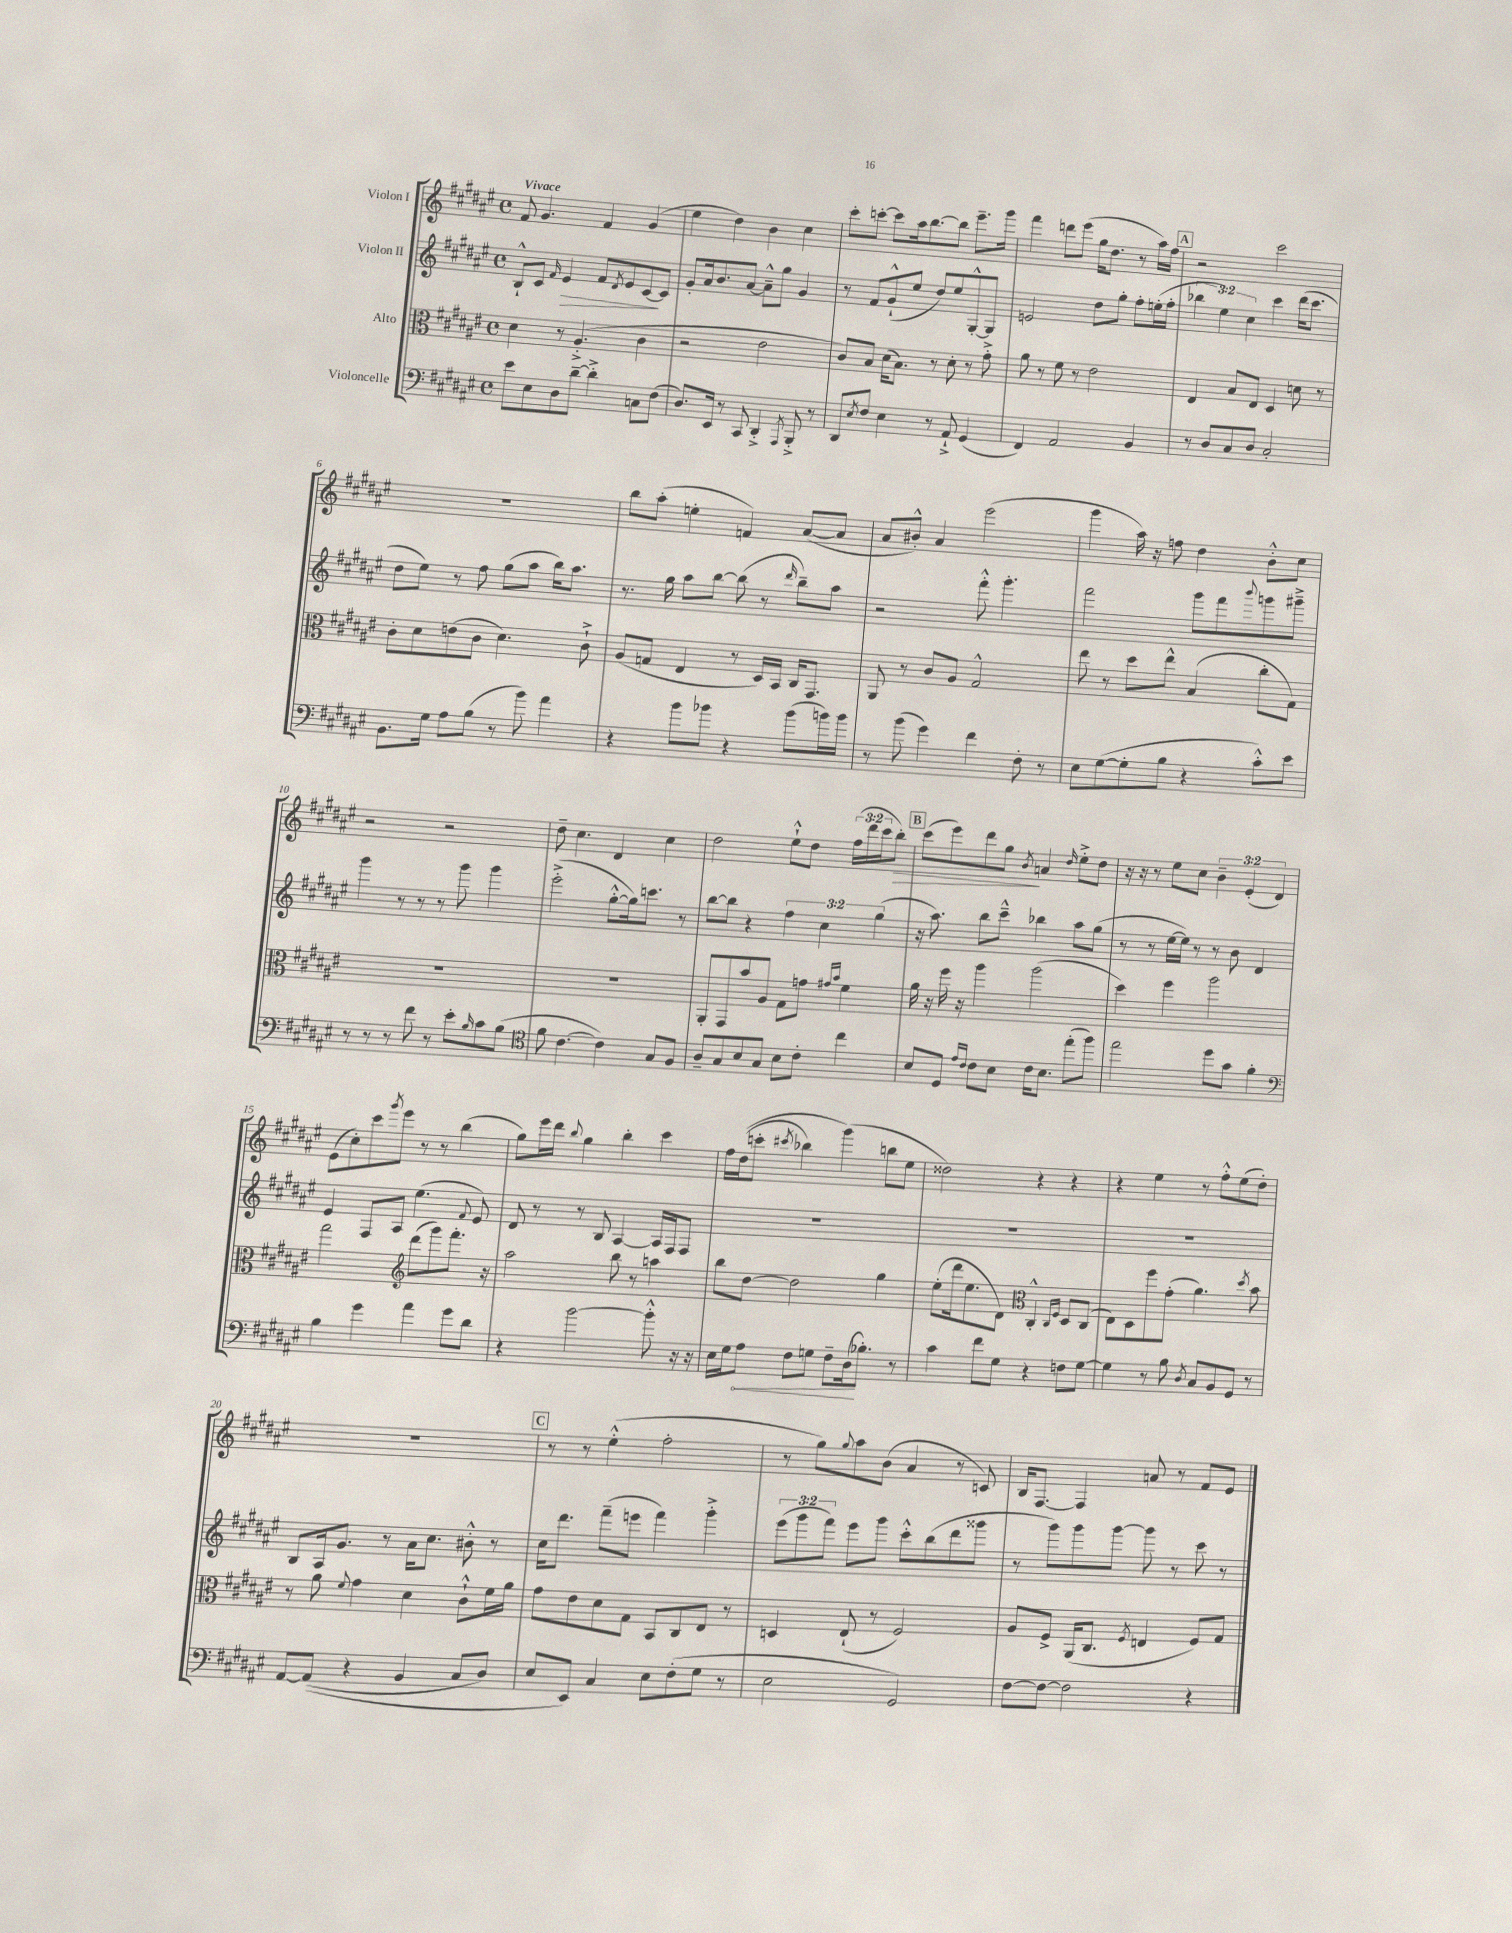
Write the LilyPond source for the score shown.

<<
\new StaffGroup <<
\new Staff = "s0" \with { instrumentName = "Violon I" } {
    \clef treble \key fis \major \defaultTimeSignature \time 4/4 \override Staff.TupletNumber.text = #tuplet-number::calc-fraction-text \tempo "Vivace"
    fis'8 gis'4. fis'4 gis'4( |
    eis''4 dis''4) b'4 cis''4 |
    cis'''8-. c'''8~-. c'''8 ais''16 b''8.~ b''8 eis'''8.-- gis'''16 |
    fis'''4 d'''8 eis'''8( gis''16 dis''8. r8 ais''16) fis''16 |
    \mark \markup { \box "A" } r2 cis'''2 |
    R1 |
    b''8 ais''8-.( e''4-. f'4) ais'8~( ais'8 |
    ais'8 bis'8-.-^) ais'4 eis'''2( |
    gis'''4 ais''16) r16 f''8 dis''4 b'8-.-^ cis''8 |
    r2 r2 |
    dis''8-- cis''4. dis'4 cis''4 |
    dis''2 eis''8-!-^ dis''8 \tuplet 3/2 { fis''16( dis'''16 cis'''16 } b''8-.\>) |
    \mark \markup { \box "B" } cis'''8( eis'''8) dis'''8 gis''8\! \acciaccatura { b'8 } a'4 \grace { dis''16 } eis''8-.-> dis''8 |
    r16 r16 r8 eis''8 cis''8 \tuplet 3/2 { b'4-- eis'4-.( dis'4) } |
    eis'8( cis''8-.) cis'''8 \acciaccatura { gis'''8 } eis'''8 r8 r8 b''4( |
    gis''8) eis'''16 dis'''16 \appoggiatura { b''8 } gis''4 b''4-. cis'''4 |
    fis''16 dis''16(\( c'''8-. \acciaccatura { cis'''8 } bes''4) gis'''4(\) b''8 eis''8 |
    disis''2) r4 r4 |
    r4 eis''4 r8 fis''8-.-^ eis''8( dis''8-.) |
    R1 |
    \mark \markup { \box "C" } r8 r8 eis''4-.-^( fis''2-. |
    r8 gis''8) \appoggiatura { gis''8 } ais''8 b'8( ais'4 r8 c'8) |
    b16 fis8.~ fis4 a'8 r8 fis'8 eis'8 \bar "|." |
}
\new Staff = "s1" \with { instrumentName = "Violon II" } {
    \clef treble \key fis \major \defaultTimeSignature \time 4/4 \override Staff.TupletNumber.text = #tuplet-number::calc-fraction-text
    b8-!-^ cis'8 \grace { fis'16 } eis'4\> fis'8 \acciaccatura { dis'8 } eis'8 cis'8~\! cis'8 |
    gis'8-. ais'16 b'8. ais'8~ ais'8---^ gis''8 gis'4 |
    r8 fis'8 gis'8-!-^( eis''8 dis''8) eis''8 gis8~-.-^ gis8 |
    e'2 dis''8 gis''8-. fis''8-. e''16-.( fis''16-. |
    \mark \markup { \box "A" } \tuplet 3/2 { bes''4 eis''4) cis''4 } cis'''4 dis'''16( cis'''8. |
    dis''8 eis''8) r8 fis''8 gis''8( ais''8 b''16) ais''8. |
    r8. gis''16 ais''8 b''8~ b''8( r8 \grace { dis'''16 } b''8--) ais''8 |
    r2 fis'''8-.-^ gis'''4.-. |
    fis'''2 gis'''8 fis'''8 \appoggiatura { b'''8 } g'''8 gis'''8---> |
    gis'''4 r8 r8 r8 gis'''8 gis'''4 |
    eis'''2-.->( gis''8~-.-^ gis''16) c'''8. r8 |
    b''8~ b''8 r4 \tuplet 3/2 { fis''4 cis''4 gis''4( } |
    \mark \markup { \box "B" } r16 ais''8.) b''8 cis'''8---^ bes''4 ais''8 gis''8( |
    r8 r8 eis''16~ eis''16) r8 r8 b'8 dis'4 |
    eis'4 fis8 ais8 eis''4.( \appoggiatura { fis'8 } eis'8) |
    dis'8 r8 r8 b8 ais4~ ais16 fis16 fis8 |
    R1 |
    R1 |
    R1 |
    b8 ais16 gis'8. r8 ais'16 cis''8. bis'8-.-^ r8 |
    \mark \markup { \box "C" } cis''16 dis'''8. fis'''8--( e'''8 fis'''4) gis'''4-.-> |
    \tuplet 3/2 { eis'''8( gis'''8 fis'''8) } eis'''8 gis'''8 cis'''8-.-^ b''8( dis'''8 gisis'''8 |
    r8 gis'''8) gis'''8 gis'''8~ gis'''8 r8 cis'''8 r8 \bar "|." |
}
\new Staff = "s2" \with { instrumentName = "Alto" } {
    \clef alto \key fis \major \defaultTimeSignature \time 4/4
    dis'4 r8 ais4.-.->( cis'4 |
    r2 eis'2 |
    cis'8) b8 dis'16( b8.) r8 dis'8-. r8 gis'8-.-> |
    ais'8 r8 fis'8 r8 eis'2 |
    \mark \markup { \box "A" } eis4 b8 eis8 dis4 d'8 r8 |
    cis'8-. dis'8 e'8( cis'8 dis'4.) cis'8-!-> |
    ais8( g8 eis4 r8 dis16) b,16 cis16 gis,8. |
    ais,8 r8 cis'8 ais8 gis2-^ |
    eis''8 r8 dis''8 eis''8-^ b4( cis''8-. gis8) |
    R1 |
    R1 |
    ais,8-. gis,8 b'8 ais8 gis8 g'8 \grace { gis'16 b'16 } fis'4 |
    \mark \markup { \box "B" } ais'16 r16 fis''16 r16 ais''4 ais''2( |
    dis''4) fis''4 ais''2 |
    gis''2 \clef treble dis'''8( gis'''8) fis'''8.-. r16 |
    ais''2 b''8 r8 a''4 |
    b''8 dis''8~ dis''2 gis''4 |
    eis''8-.( dis'''16 eis''8. dis'8) \clef alto cis4-.-^ \grace { cis16 fis16 } dis8 cis8( |
    eis8) dis8 fis''8 gis'8-.( ais'4.) \acciaccatura { dis''8 } b'8 |
    r8 ais'8 \appoggiatura { fis'8 } gis'4 dis'4 cis'8-!-^ fis'16 ais'16 |
    \mark \markup { \box "C" } gis'8 eis'8 dis'8 gis8 b,8 cis8 eis8 r8 |
    d4 eis8-!( r8 fis2) |
    ais8 fis8-> ais,16( cis8. \acciaccatura { fis8 } e4 fis8) gis8 \bar "|." |
}
\new Staff = "s3" \with { instrumentName = "Violoncelle" } {
    \clef bass \key fis \major \defaultTimeSignature \time 4/4
    eis'8 eis8 dis8 dis'8~-- dis'4-.-> c8 fis8( |
    dis8.) eis,16 r8 cis,8 dis,4-.-> \acciaccatura { ais,,8 } b,,8-.-> r8 |
    dis,8 \acciaccatura { eis8 } fis8 eis4 r8 ais,8-!-> gis,4( |
    fis,4) ais,2 b,4 |
    \mark \markup { \box "A" } r8 dis8 cis8 dis8 cis2-. |
    b,8. gis16 ais8 b8( r8 b'8) ais'4 |
    r4 b'8 bes'8 r4 bes'8( b'16) b'16 |
    r8 b'8( gis'4) fis'4 fis8-. r8 |
    eis8 gis8~( gis8-. b8 r4 cis'8-.-^) eis'8 |
    r8 r8 r8 fis'8 r8 eis'8-. \grace { b16 } cis'8 b8( |
    \clef tenor fis'8 cis'4.~ cis'4) gis8 fis8 |
    ais8-- gis8 b8 gis8 b8 cis'8-. cis''4 |
    \mark \markup { \box "B" } b8 dis8 \grace { eis'16 cis'16 } cis'8 b8 cis'16 b8. eis''8-.( fis''8) |
    eis''2 dis''8 gis'8 fis'4-. |
    \clef bass b4 gis'4 ais'4 gis'8 dis'8 |
    r4 b'2~ b'8-.-^ r16 r16 |
    eis16 gis16 \once \override Hairpin.circled-tip = ##t ais8\< fis8 g8 fis8-- dis16\!( bes8.-.) r8 |
    cis'4 fis'8 gis8 r4 f8 gis8~ |
    gis4 r8 b8 \acciaccatura { dis8 } cis8 b,8 gis,8 r8 |
    ais,8~ ais,8(\( r4 b,4 cis8 dis8) |
    \mark \markup { \box "C" } eis8 eis,8\) cis4 eis8 fis8-.( gis8 r8 |
    eis2 gis,2) |
    fis8~ fis8~ fis2 r4 \bar "|." |
}
>>
>>
